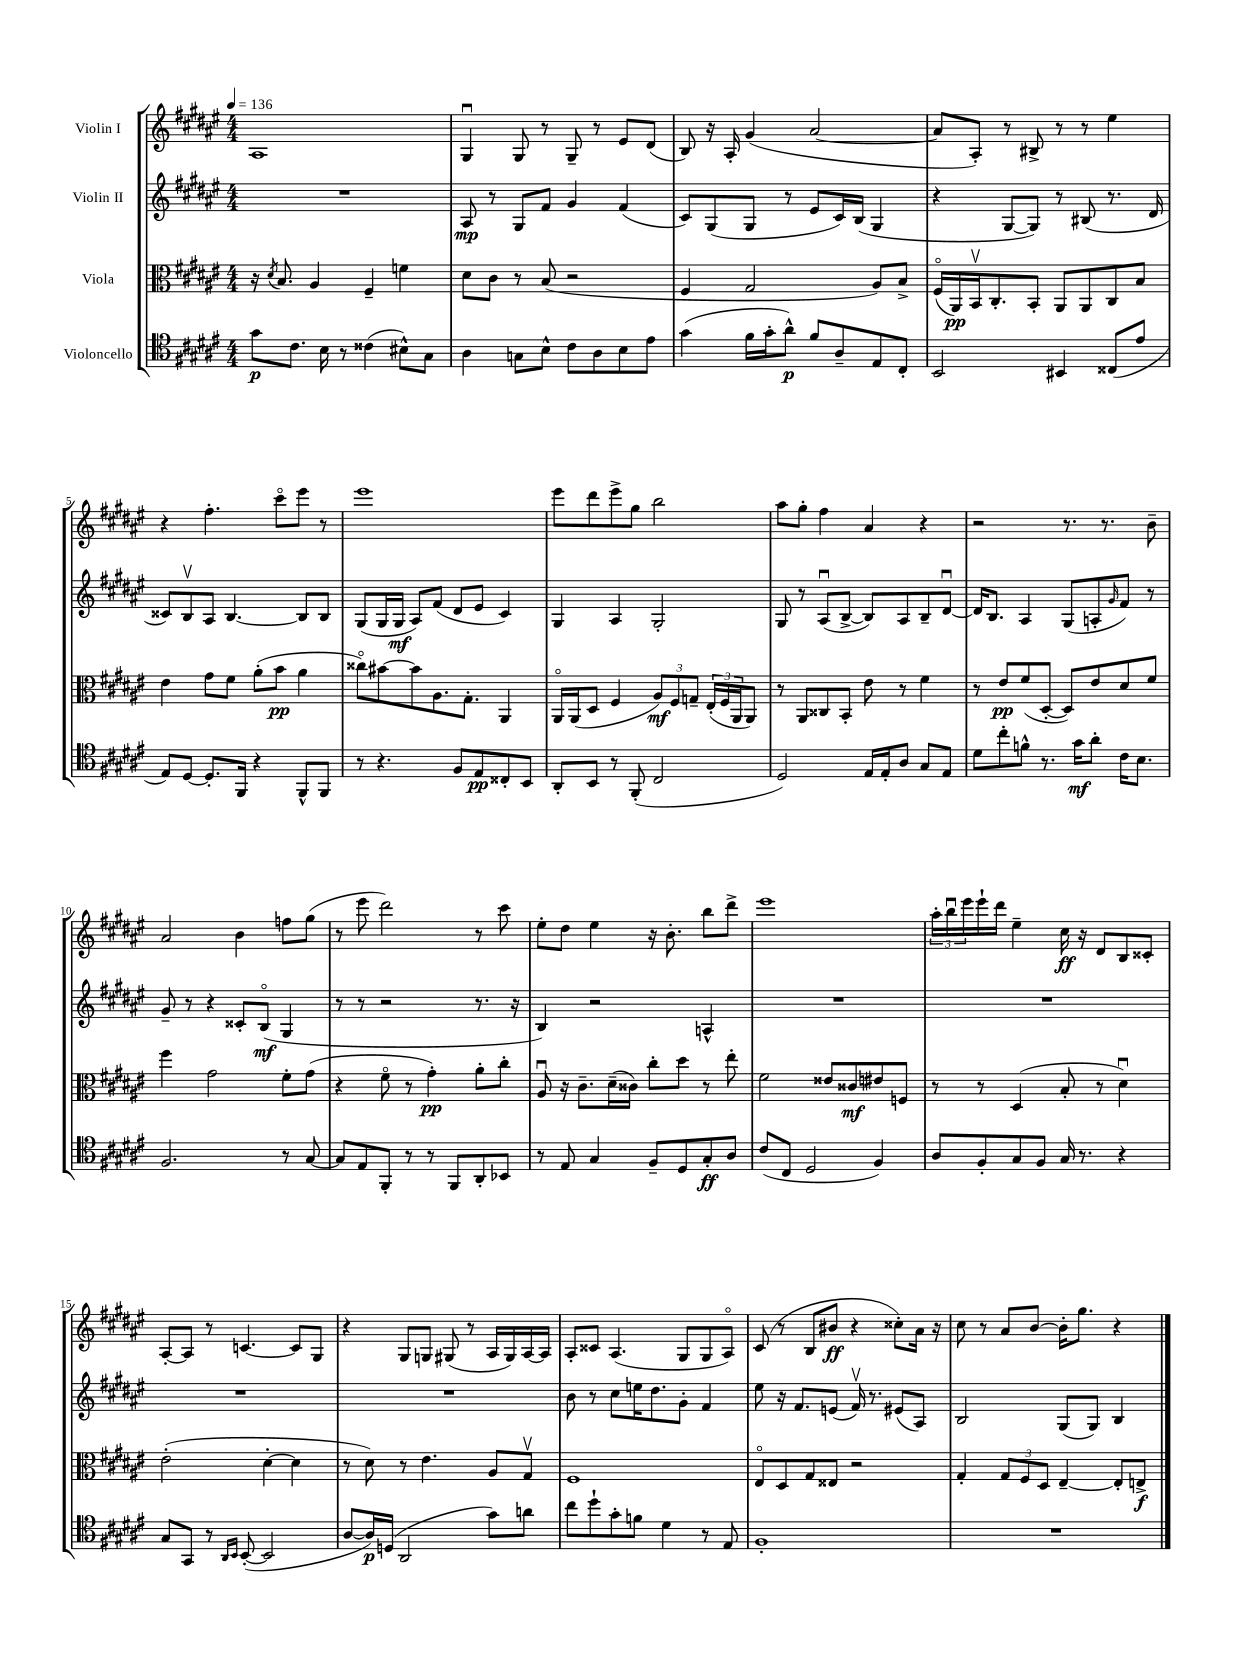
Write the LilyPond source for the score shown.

<<
\new StaffGroup <<
\new Staff = "s0" \with { instrumentName = "Violin I" } {
    \clef treble \key fis \major \numericTimeSignature \time 4/4 \tempo 4 = 136
    ais1 |
    gis4\downbow gis8 r8 gis8-- r8 eis'8 dis'8( |
    b8) r16 ais16-. gis'4( ais'2~ |
    ais'8 ais8-.) r8 bis8-> r8 r8 eis''4 |
    r4 fis''4.-. cis'''8\flageolet eis'''8 r8 |
    eis'''1 |
    eis'''8 dis'''8 eis'''8-> gis''8 b''2 |
    ais''8 gis''8-. fis''4 ais'4 r4 |
    r2 r8. r8. b'8-- |
    ais'2 b'4 f''8 gis''8( |
    r8 eis'''8 dis'''2) r8 cis'''8 |
    eis''8-. dis''8 eis''4 r16 b'8.-. b''8 dis'''8-> |
    eis'''1 |
    \tuplet 3/2 { ais''16-. b''16\downbow eis'''16 } eis'''16-! dis'''16 eis''4-- cis''16\ff r16 dis'8 b8 cisis'8-. |
    ais8~-. ais8 r8 c'4.~ c'8 gis8 |
    r4 gis8 g8 gis8( r8 ais16 gis16) ais16~ ais16 |
    ais8-. cisis'8 ais4.( gis8 gis8 ais8\flageolet) |
    cis'8( r8 b8 bis'8\ff r4 cisis''8-.) ais'16 r16 |
    cis''8 r8 ais'8 b'8~ b'16-. gis''8. r4 \bar "|." |
}
\new Staff = "s1" \with { instrumentName = "Violin II" } {
    \clef treble \key fis \major \numericTimeSignature \time 4/4
    R1 |
    ais8\mp r8 gis8 fis'8 gis'4 fis'4( |
    cis'8) gis8( gis8 r8 eis'8 cis'16) b16( gis4 |
    r4 gis8~ gis8) r8 bis8( r8. dis'16 |
    cisis'8) b8\upbow ais8 b4.~ b8 b8 |
    gis8( gis16 gis16\mf ais8) fis'8( dis'8 eis'8 cis'4) |
    gis4 ais4 gis2-. |
    gis8 r8 ais8\downbow( b8~-> b8) ais8 b8-- dis'8~\downbow |
    dis'16 b8. ais4 gis8( a8-. \grace { gis'16 } fis'8) r8 |
    gis'8-- r8 r4 cisis'8-. b8\flageolet\mf( gis4 |
    r8 r8 r2 r8. r16 |
    b4) r2 a4-^ |
    R1 |
    R1 |
    R1 |
    R1 |
    b'8 r8 cis''8 e''16 dis''8. gis'8-. fis'4 |
    eis''8 r16 fis'8. e'8( fis'16\upbow) r8. eis'8( ais8) |
    b2 gis8( gis8) b4 \bar "|." |
}
\new Staff = "s2" \with { instrumentName = "Viola" } {
    \clef alto \key fis \major \numericTimeSignature \time 4/4
    r16 \acciaccatura { dis'8 } b8. ais4 fis4-- f'4 |
    dis'8 cis'8 r8 b8( r2 |
    fis4 gis2 ais8) b8-> |
    fis16\flageolet( ais,16\pp) b,16\upbow cis8.-. b,8-. ais,8 ais,8 cis8 b8 |
    eis'4 gis'8 fis'8 ais'8-.( b'8\pp ais'4 |
    cisis''8\flageolet) bis'8~ bis'8 ais8. gis8.-. ais,4 |
    ais,16\flageolet ais,16( dis8 fis4 \tuplet 3/2 { ais8\mf) fis8 g8-- } \tuplet 3/2 { eis16-.( fis16 ais,16 } ais,8) |
    r8 ais,8 cisis8 b,8-. eis'8 r8 fis'4 |
    r8 eis'8\pp fis'8( dis8~-. dis8) eis'8 dis'8 fis'8 |
    fis''4 gis'2 fis'8-. gis'8( |
    r4 fis'8\flageolet r8 gis'4-.\pp) ais'8-. cis''8-. |
    ais8\downbow r16 cis'8.-- dis'16--( cisis'16) cis''8-. dis''8 r8 eis''8-. |
    fis'2 eisis'8 cisis'8\mf eis'8 f8 |
    r8 r8 dis4( b8-. r8 dis'4\downbow) |
    eis'2-.( dis'4~-. dis'4 |
    r8 dis'8) r8 eis'4. ais8 gis8\upbow |
    fis1 |
    eis8\flageolet dis8 gis8 eisis8 r2 |
    gis4-. \tuplet 3/2 { gis8 fis8 dis8 } eis4~-- eis8-. e8->\f \bar "|." |
}
\new Staff = "s3" \with { instrumentName = "Violoncello" } {
    \clef tenor \key fis \major \numericTimeSignature \time 4/4
    gis'8\p cis'8. b16 r8 cisis'4( bis8-^) gis8 |
    ais4 g8 b8-^ cis'8 ais8 b8 eis'8 |
    gis'4( fis'16 gis'16-. ais'8-^\p) fis'8 ais8-- eis8 cis8-. |
    b,2 bis,4 cisis8( eis'8 |
    eis8) dis8~ dis8.-. fis,16 r4 fis,8-^ fis,8 |
    r8 r4. fis8 eis8\pp cisis8-. b,8 |
    ais,8-. b,8 r8 fis,8-.( cis2 |
    dis2) eis16 eis16-. ais8 gis8 eis8 |
    dis'8 cis''8-. f'8-^ r8. gis'16\mf ais'8-. cis'16 b8. |
    fis2. r8 gis8~ |
    gis8 eis8 fis,8-. r8 r8 fis,8 ais,8-. bes,8 |
    r8 eis8 gis4 fis8-- dis8 gis8-.\ff ais8 |
    cis'8( cis8 dis2 fis4) |
    ais8 fis8-. gis8 fis8 gis16 r8. r4 |
    gis8 gis,8 r8 \grace { ais,16 b,16 } b,8~-.( b,2 |
    ais8~ ais16\p) d16( ais,2 gis'8) a'8 |
    cis''8 dis''8-! gis'8-. f'8 dis'4 r8 eis8 |
    fis1-. |
    R1 \bar "|." |
}
>>
>>
